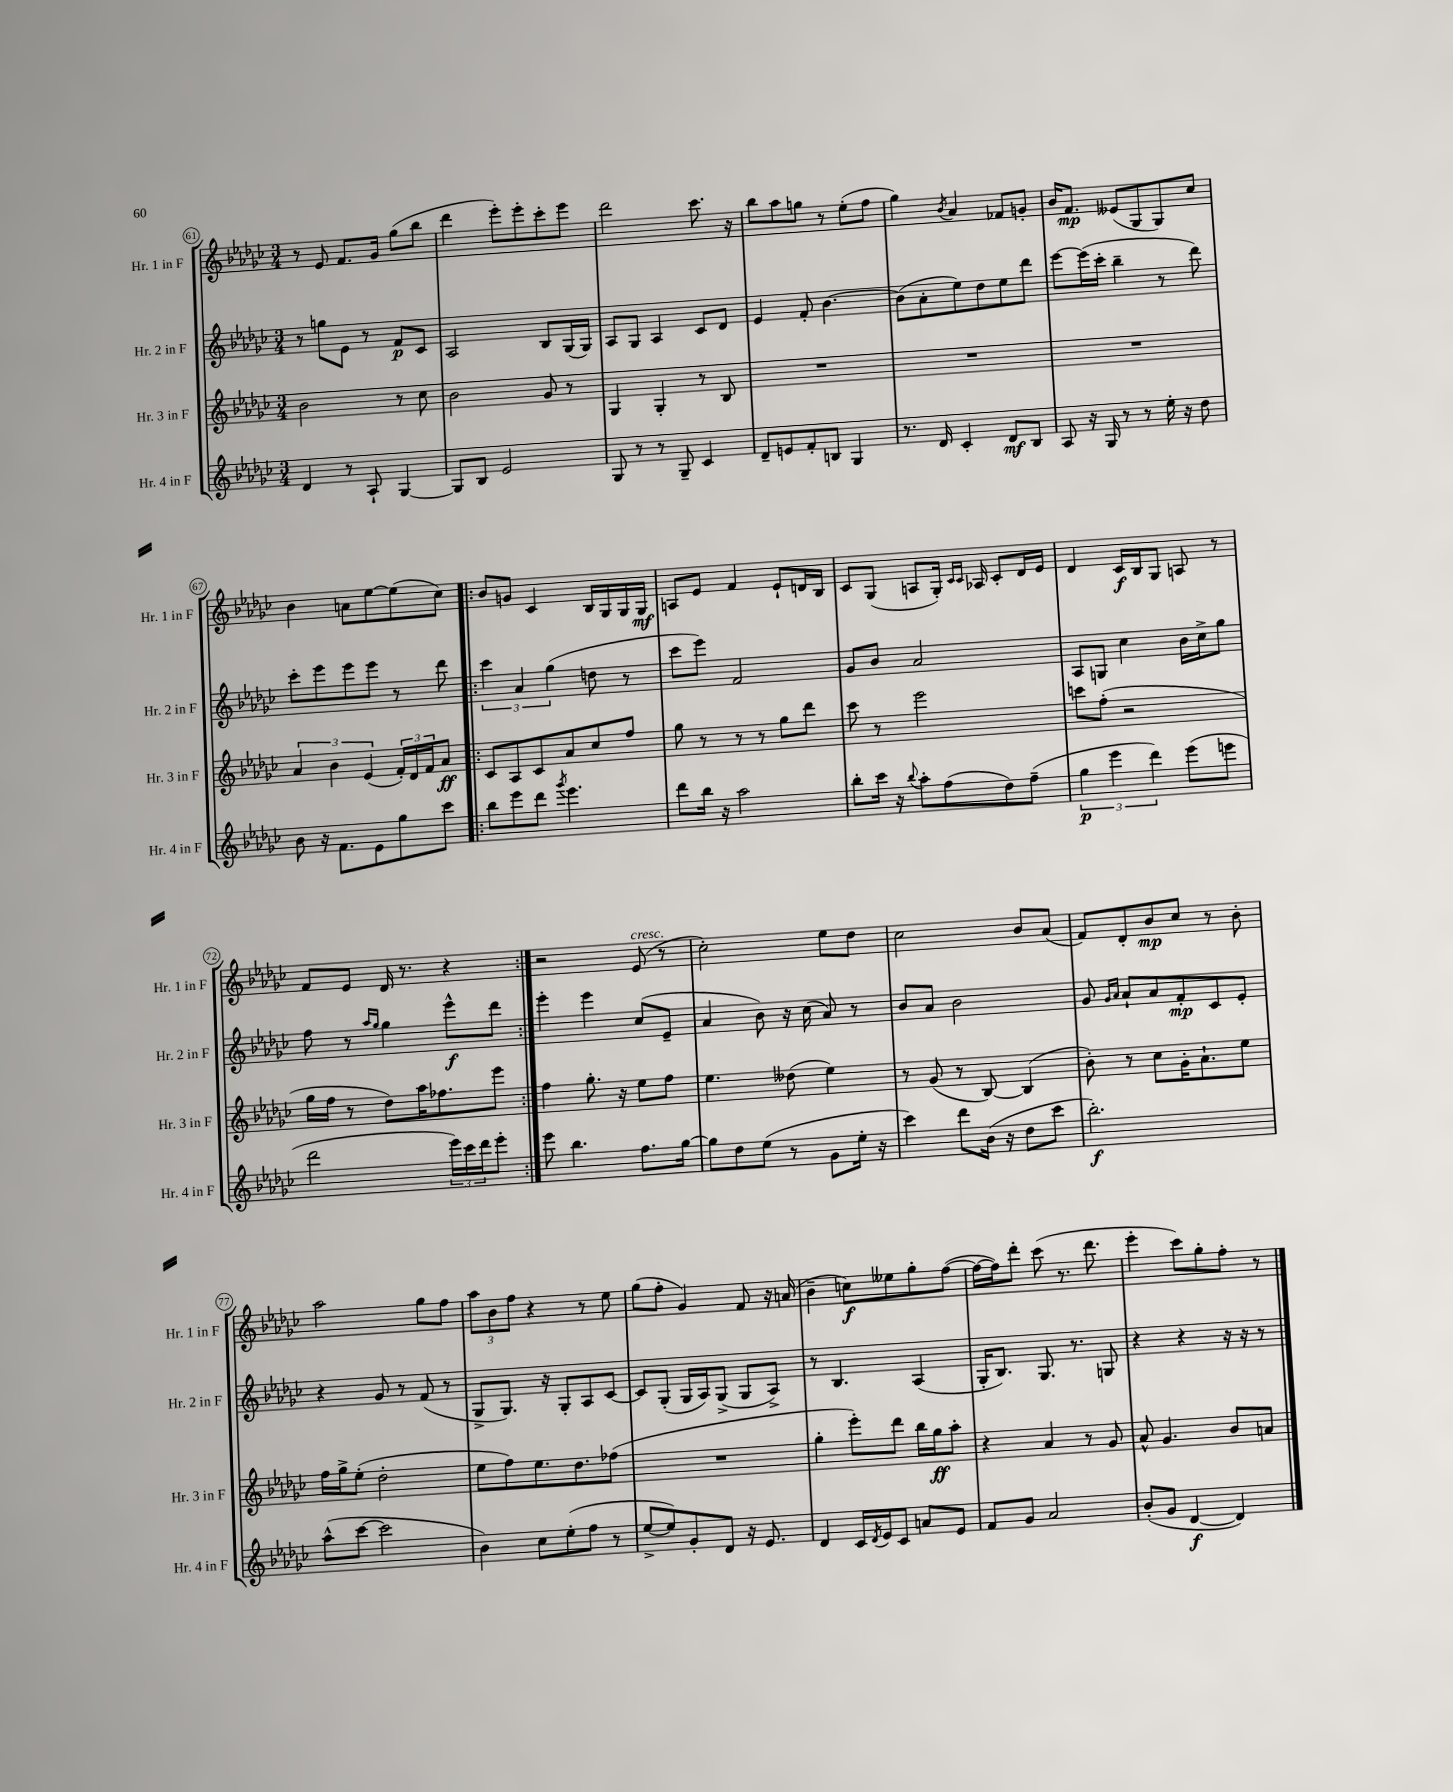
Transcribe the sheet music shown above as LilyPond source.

<<
\new StaffGroup <<
\new Staff = "s0" \with { instrumentName = "Hr. 1 in F" shortInstrumentName = "Hr. 1 in F" } {
    \clef treble \key ges \major \numericTimeSignature \time 3/4
    r8 ees'8 f'8. ges'16 ges''8( bes''8 |
    des'''4 ees'''8-.) ees'''8-. ces'''8-. ees'''8 |
    des'''2 ces'''8. r16 |
    bes''8 aes''8 g''8 r8 ees''8-.( f''8 |
    ges''4) \acciaccatura { bes'8 } aes'4 fes'8 g'8-. |
    bes'16 f'8.\mp eeses'8( ges8 ges8) ces''8 |
    bes'4 a'8 ees''8~ ees''8( ces''8) |
    \repeat volta 2 { bes'8 g'8 ces'4 bes16 ges16 ges16 ges16\mf |
    a8 ees'8 f'4 ees'8-! d'16 bes16 |
    ces'8 ges8( a8 ges16-.) \grace { ces'16 ces'16 } aes16 ces'8-. des'16 ees'16 |
    des'4 ces'16\f bes16 ges8 a8 r8 |
    f'8 ees'8 des'16 r8. r4 | }
    r2 ees'8^\markup { \italic "cresc." }( r8 |
    ces''2-.) ees''8 des''8 |
    ces''2 bes'8 aes'8( |
    f'8) des'8-. bes'8\mp ces''8 r8 bes'8-. |
    aes''2 ges''8 f''8 |
    \tuplet 3/2 { aes''8 bes'8 f''8 } r4 r8 ees''8 |
    ges''8( f''8-. ges'4) f'8 r16 a'16( |
    bes'4-- c''8\f) eeses''8 ges''8-. f''8~( |
    f''16~ f''16) des'''8-. ces'''8( r8. des'''8. |
    ees'''4-. ces'''8) ges''8-. f''8-. r8 \bar "|." |
}
\new Staff = "s1" \with { instrumentName = "Hr. 2 in F" shortInstrumentName = "Hr. 2 in F" } {
    \clef treble \key ges \major \numericTimeSignature \time 3/4
    r8 g''8 ees'8 r8 f'8\p ces'8 |
    aes2 bes8 ges16( ges16) |
    aes8 ges8 aes4 ces'8 des'8 |
    ees'4 f'8-. bes'4.~ |
    bes'8( aes'8-. ees''8) des''8 ees''8 des'''8 |
    ees'''8~ ees'''16( ces'''16-. bes''4-- r8 des'''8) |
    ces'''8-. ees'''8 ees'''8 ees'''8 r8 des'''8 |
    \repeat volta 2 { \tuplet 3/2 { ces'''4 aes'4 ges''4( } d''8 r8 |
    ces'''8 ees'''8) f'2 |
    ges'8 bes'8 aes'2 |
    aes8 g8 ces''4 bes'16 ces''16-> ges''8 |
    f''8 r8 \grace { aes''16 ges''16 } ges''4 ees'''8-^\f des'''8 | }
    ees'''4-. ees'''4 ces''8( ees'8-- |
    aes'4 bes'8) r16 ces''16( aes'8) r8 |
    bes'8 aes'8 bes'2 |
    ges'8 \grace { ges'16 aes'16 } aes'8-! aes'8 f'8-.\mp ces'8 ees'8-. |
    r4 ges'8 r8 f'8( r8 |
    ges8-> ges8.) r16 ges8-. aes8 ces'8~ |
    ces'8 ges8-.( ges16 aes16) ges8->( ges8 aes8->) |
    r8 bes4. aes4( |
    ges16-. bes8.) ges8. r8. g8 |
    r4 r4 r16 r16 r8 \bar "|." |
}
\new Staff = "s2" \with { instrumentName = "Hr. 3 in F" shortInstrumentName = "Hr. 3 in F" } {
    \clef treble \key ges \major \numericTimeSignature \time 3/4
    bes'2 r8 ces''8 |
    bes'2 ges'8 r8 |
    ges4 ges4-. r8 bes8 |
    R2. |
    R2. |
    R2. |
    \tuplet 3/2 { aes'4 bes'4 ees'4( } \tuplet 3/2 { f'16-.) des'16 f'16 } aes'8\ff |
    \repeat volta 2 { ces'8 aes8 ces'8 aes'8 ces''8 f''8 |
    ges''8 r8 r8 r8 ges''8 des'''8 |
    ces'''8 r8 ees'''2 |
    c'''8 f''8-.( r2 |
    ges''16 f''16 r8 des''8) aes''16 fes''8. ees'''8 | }
    f''4 ges''8.-. r16 ees''8 f''8 |
    ees''4. deses''8( ees''4) |
    r8 ges'8( r8 bes8~) bes4( |
    bes'8-.) r8 ces''8 ges'16-. aes'8.-! ees''8 |
    f''16 ges''16-> ees''8-.( des''2-. |
    ees''8 f''8) ees''8. des''8. fes''8( |
    R2. |
    ges''4-. ees'''8-.) des'''8 bes''16 ges''16\ff aes''8-. |
    r4 aes'4 r8 ges'8 |
    aes'8-^ ges'4. bes'8 a'8 \bar "|." |
}
\new Staff = "s3" \with { instrumentName = "Hr. 4 in F" shortInstrumentName = "Hr. 4 in F" } {
    \clef treble \key ges \major \numericTimeSignature \time 3/4
    des'4 r8 aes8-! ges4~ |
    ges8 bes8 ees'2 |
    ges8 r8 r8 ges8-- ces'4 |
    des'8-- e'8 f'8-. b8 ges4 |
    r8. des'16 ces'4-. des'8\mf bes8 |
    aes8 r16 ges16 r8 r8 ees''16-. r16 des''8 |
    bes'8 r16 f'8. ees'8 ges''8 ces'''8 |
    \repeat volta 2 { bes''8 ees'''8 des'''8 \acciaccatura { ges'''8 } ees'''4. |
    des'''8 bes''16 r16 aes''2 |
    bes''8-. ces'''16 r16 \appoggiatura { bes''8 } aes''8-. f''8( des''8) f''8--( |
    \tuplet 3/2 { ges''4\p ees'''4 des'''4) } ees'''8( e'''8 |
    des'''2 \tuplet 3/2 { ees'''16) ces'''16 des'''16 } ees'''8-. | }
    ees'''8 bes''4. f''8. ges''16~ |
    ges''8 des''8 ees''8( r8 ges'8 ees''16-. r16 |
    ces'''4) des'''8 bes'16( r16 des''8 ces'''8 |
    bes''2.-.\f) |
    aes''8-^( ces'''8~ ces'''2 |
    bes'4) ces''8 ees''8-.( f''8 r8 |
    ees''8~-> ees''8) ges'8-. des'8 r16 ees'8. |
    des'4 ces'16 \acciaccatura { des'8 } ees'16 ces'8 a'8 ees'8 |
    f'8 ges'8 aes'2 |
    bes'8-.( ges'8 des'4~\f des'4) \bar "|." |
}
>>
>>
\layout { \context { \Score currentBarNumber = #61 \override BarNumber.stencil = #(make-stencil-circler 0.1 0.3 ly:text-interface::print) } }
